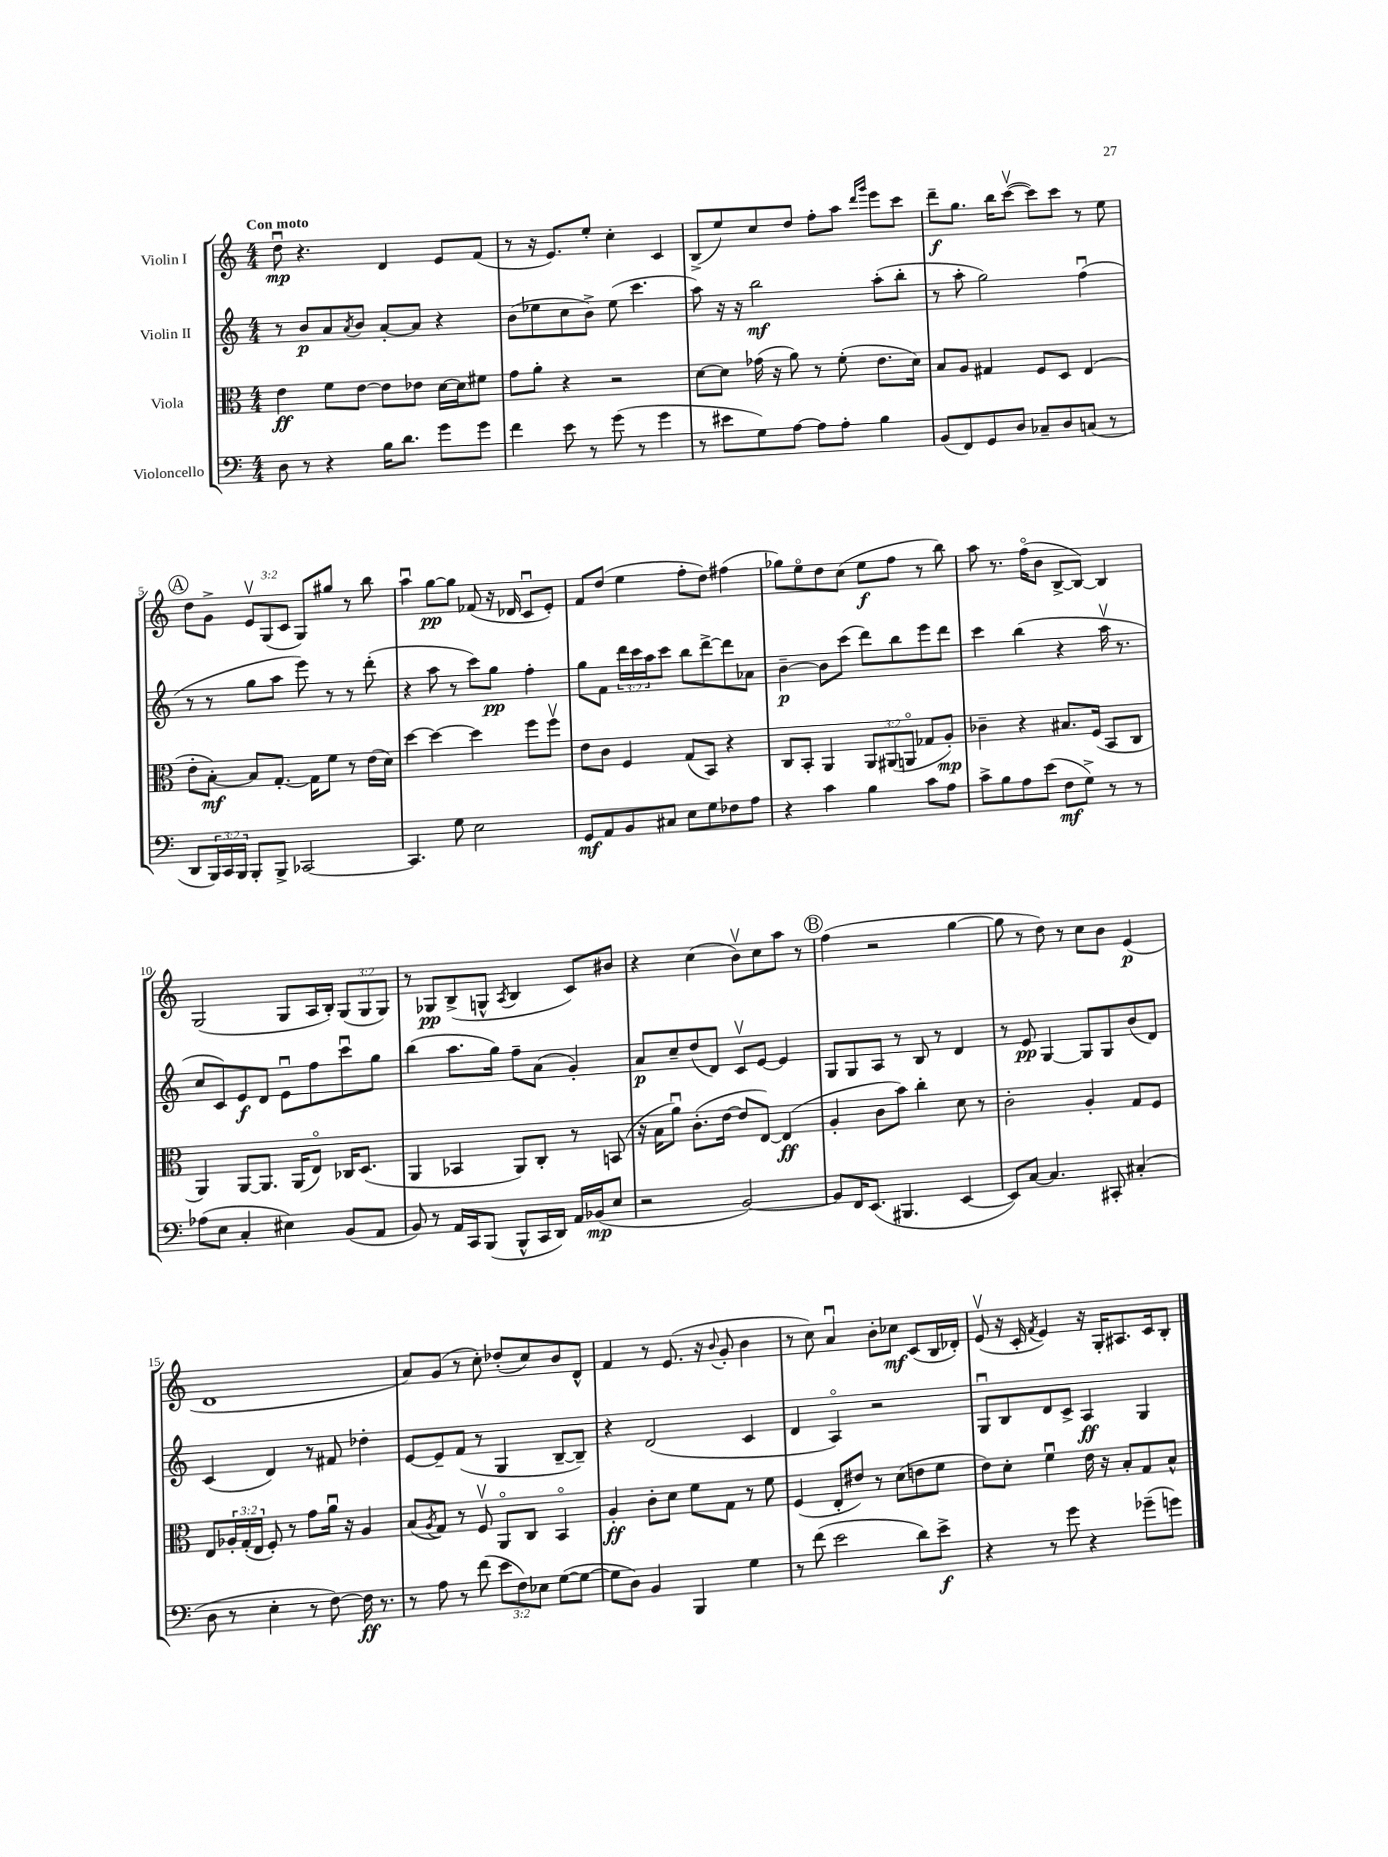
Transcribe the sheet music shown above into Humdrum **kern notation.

**kern	**kern	**kern	**kern
*staff4	*staff3	*staff2	*staff1
*clefF4	*clefC3	*clefG2	*clefG2
*k[]	*k[]	*k[]	*k[]
*M4/4	*M4/4	*M4/4	*M4/4
8D	4e	8r	8ddu
8r	.	8b	4.r
4r	8f	8a	.
.	.	8qa	.
.	[8e	8b	.
16B	8e]	[8a'	4d
8.d	.	.	.
.	8e-	8a]	.
8g	[16d	4r	8e
.	16d]	.	.
8g	8f#	.	(8f
=	=	=	=
4f	8g	(8b	8r
.	8a'	8ee-	16r
.	.	.	8.e)
8e	4r	8cc	.
8r	.	8b^)	8ee'
(8g	2r	(8ee-	4cc'
8r	.	4.ccc	.
4g	.	.	4c
=	=	=	=
8r	[8d	8aa)	(8B^
8e#	8d]	16r	8ee)
.	.	16r	.
8G)	(16g-	2bb	8cc
.	16r	.	.
[8A	8a)	.	8dd
8A]	8r	.	8ff'
8A'	(8f'	.	8aa
.	.	.	16qqddd
.	.	.	16qqggg
4B	8.e	(8aa'	8eee
.	.	8bb'	8ccc
.	16d)	.	.
=	=	=	=
(8BB	8B	8r	8ddd~
8FF)	8A	8aa'	8.gg
8GG	4G#	2gg)	.
.	.	.	16bb
8D	.	.	([8cccv
8C-~	8F	.	8ccc])
8D	8D	.	8ccc
(8C	(4E	(4ffu	8r
8r	.	.	8ee
=	=	=	=
8DD	8e'	8r	8dd
24BBB)	[8B')	8r	8g^
24CC	.	.	.
24BBB	.	.	.
8BBB'	8B]	8gg	12ev
.	.	.	(12G
8BBB^	[8.G'	8aa	.
.	.	.	12c
[2CC-	.	8eee)	8G)
.	16G]	.	.
.	8f	8r	8gg#
.	8r	8r	8r
.	(16e	(8ddd'	8bb
.	16d)	.	.
=	=	=	=
4.CC-]	[4dd	4r	4aau
.	4dd_	8aa	[8gg
8G	.	8r	8gg]
2E	4dd]	8ccc)	(8f-
.	.	8gg	16r
.	.	.	16d-
.	8ff	4ff'	8cu
.	8ffv	.	8e')
=	=	=	=
8GG	8e	8gg	8f
8AA	8c	8f	(8dd
8BB	4F	24ddd	4ee
.	.	24ccc	.
.	.	24aa	.
8C#	.	8ccc	.
8E	(8G	8bb	8ff'
8G	8BB)	[8ddd^	8dd)
8F-	4r	8ddd]	(4ff#
8A	.	8a-	.
=	=	=	=
4r	8C	[4b~	8gg-)
.	8BB'	.	8eeo
4c	4AA	8b]	8dd
.	.	(8ccc	(8cc
4B	12AA	8ddd)	8ee
.	(12AA#	.	.
.	.	8bb	8ff
.	12AAo	.	.
8c	8G-	8eee	8r
8A	8A')	8ddd	8bb)
=	=	=	=
8c^	4c-~	4ccc	8aa
8B	.	.	8.r
8A	4r	(4bb	.
.	.	.	(16ffo
(8e	.	.	8b
8F	8.B#	4r	[8B^
8G^)	.	.	8B_)
.	(16F	.	.
8r	8BB	16aav	4B]
.	.	8.r	.
8r	8C	.	.
=	=	=	=
(8A-	4AA)	8cc	(2G
8E	.	8c)	.
4C'	[8AA	8e	.
.	8.AA]	8d	.
4E#)	.	8eu	8G
.	(16AA	.	.
.	8Eo)	8ff	16A
.	.	.	16B')
(8BB	16C-	8cccu	(12G
.	(8.D	.	.
.	.	.	12G
8AA	.	8gg	.
.	.	.	12G)
=	=	=	=
8BB)	4AA	(4bb	8r
8r	.	.	8G-
16AA	4BB-	8.aa	(8B^
16CC	.	.	.
(8BBB	.	.	8G^^
.	.	16gg)	.
.	.	.	8qA
8BBB^^	8AA)	8ff~	4B
16CC	8C'	(8a	.
16DD)	.	.	.
16AA	8r	4g')	8c)
(16BB-	.	.	.
8E	(8BB	.	8b#
=	=	=	=
2r	16r	8a	4r
.	16B	.	.
.	8au)	8cc~	.
.	(8.c'	(8dd	(4cc
.	.	8d)	.
.	[16e	.	.
[2BB)	8e]	8cv	8bv)
.	[8E)	[8e	8cc
.	(4E]	4e]	8aa
.	.	.	8r
=	=	=	=
8BB]	4A'	8G	(4ff
16FF	.	8G	.
(8.EE	.	.	.
.	8c	8A	2r
4.BBB#	8b)	8r	.
.	4cc'	8B	.
.	.	8r	.
[4EE	8d	4d	[4gg
.	8r	.	.
=	=	=	=
8EE])	2c'	8r	8gg]
[8C	.	8e	8r
4.C]	.	[4G	8dd)
.	.	.	8r
.	4A'	8G]	8cc
8CC#'	.	8G	8b
(4C#'	8G	(8b	(4e
.	8F	8d)	.
=	=	=	=
8D	8E	(4c	1d
8r	24A-'	.	.
.	(24G'	.	.
.	24E	.	.
4E'	8F')	4d)	.
.	8r	.	.
8r	8g	8r	.
[8F)	16au	8f#	.
.	16r	.	.
16F]	4A-	4dd-'	.
8.r	.	.	.
=	=	=	=
8r	(8B	[8e	8a)
.	8qA	.	.
8A	8G)	8e~]	(8g
8r	8r	(8f	8r
(8f	8Fv	8r	8cc')
12e	8AAo	4G	(8dd-'
12F)	.	.	.
.	8C	.	8cc)
12E-	.	.	.
([8G	4BBo	[8B~	8b
8G_	.	8B~])	8d^^
=	=	=	=
8G]	4A'	4r	4f
8D)	.	.	.
4BB	8c'	(2d	8r
.	8d	.	(8.e
4BBB	8f	.	.
.	.	.	16r
.	.	.	8qqb
.	8G	.	8g'
4G	8r	4c	4b
.	8f	.	.
=	=	=	=
8r	(4F	4d	8r
(8f	.	.	8cc)
2e	8E'	4Ao)	4au
.	8e#)	.	.
.	8r	2r	8b'
.	(8d	.	8cc-
8d)	8e	.	(8c
8e^	8f	.	16B
.	.	.	16d-')
=	=	=	=
4r	8e)	8Gu	(8ev
.	8d'	8B	16r
.	.	.	16c'
.	.	.	8qf
8r	4fu	8d	4e)
8g	.	8c^	.
4r	16e	4A	16r
.	16r	.	16G'
.	8B'	.	8.A#
(8g-~	8G	4G	.
.	.	.	16c
8g)	8B^^	.	8B'
==	==	==	==
*-	*-	*-	*-
